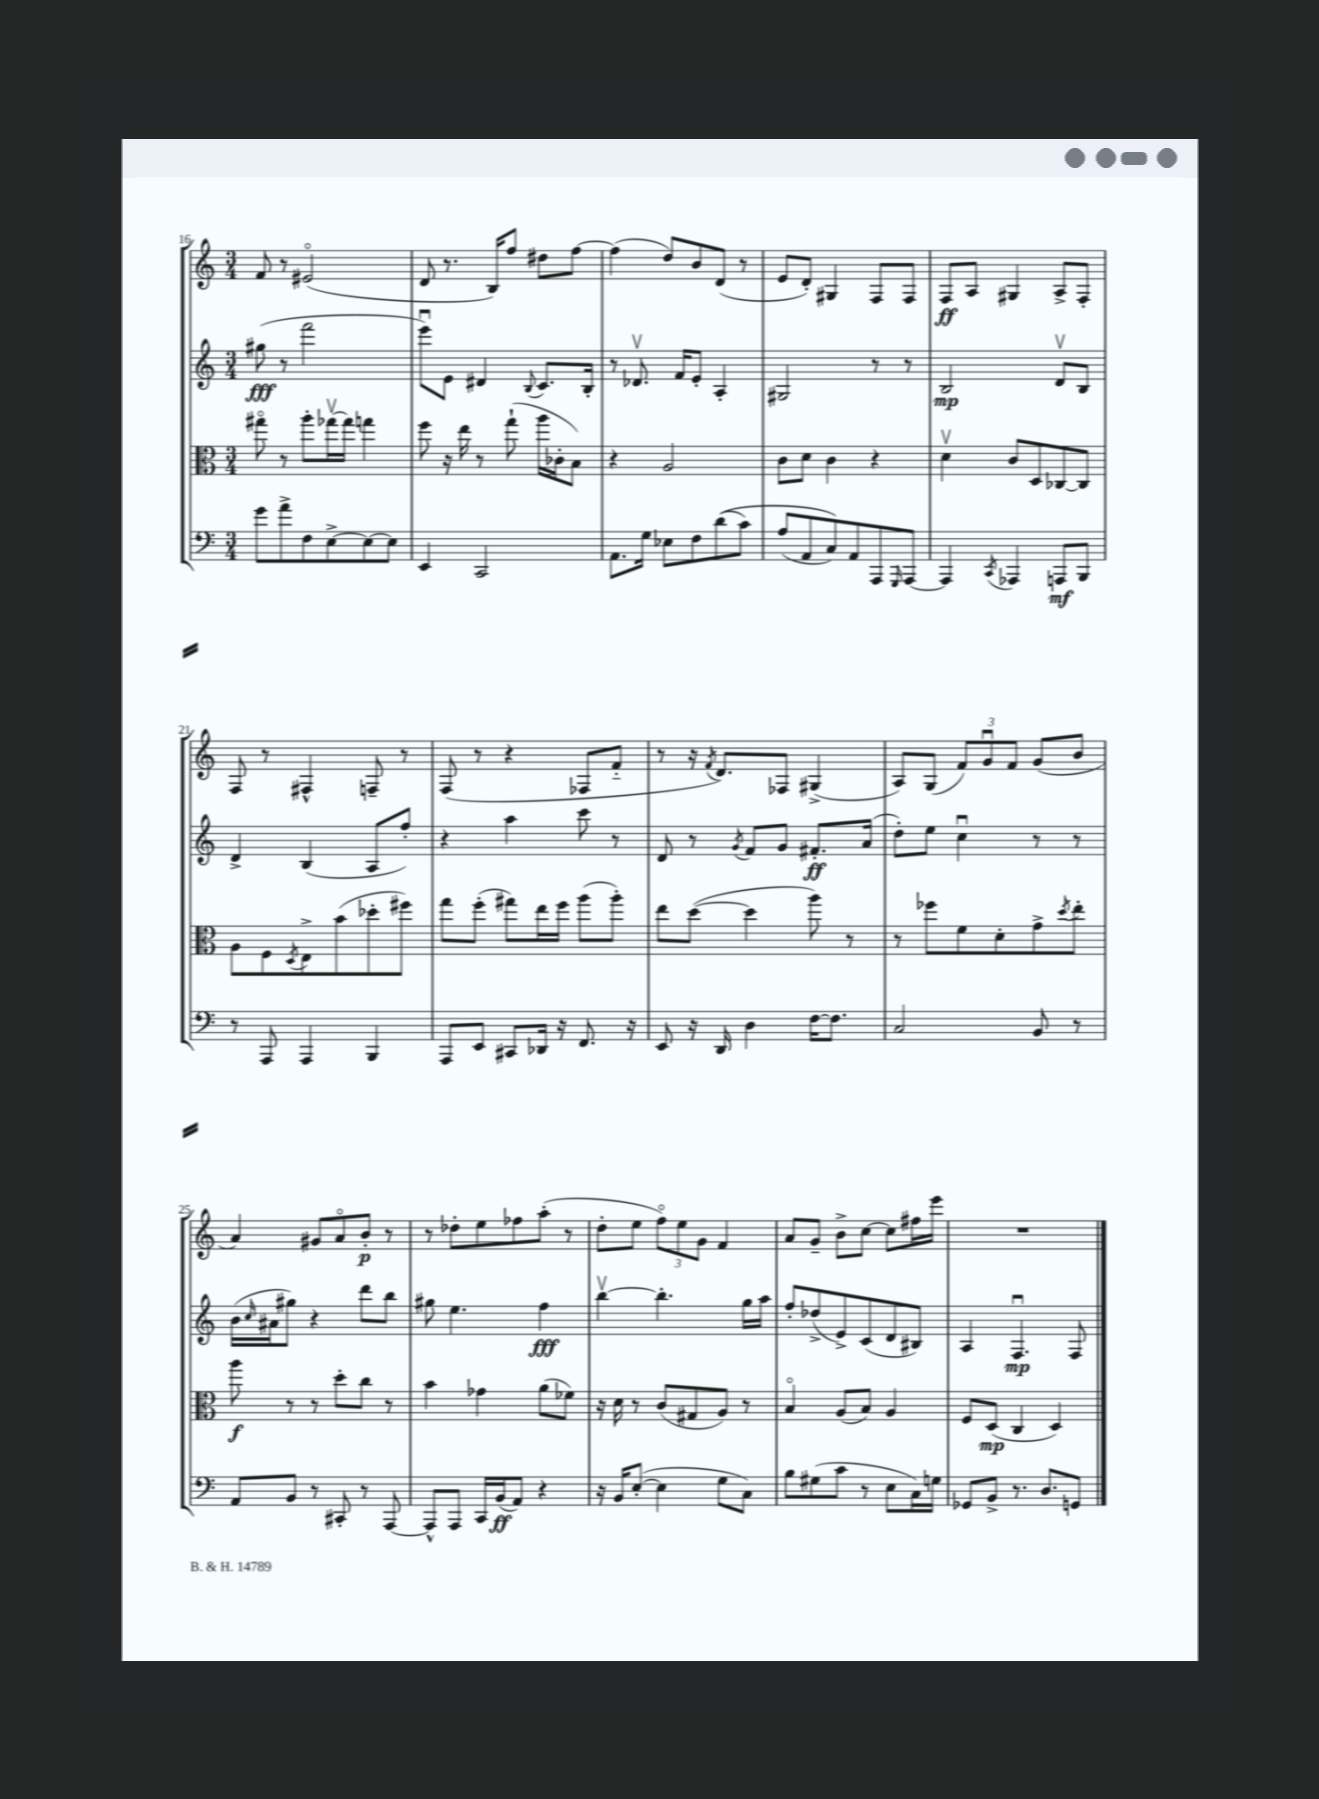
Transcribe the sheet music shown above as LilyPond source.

<<
\new StaffGroup <<
\new Staff = "s0" {
    \clef treble \key c \major \numericTimeSignature \time 3/4
    f'8 r8 eis'2\flageolet( |
    d'8 r8. b16) f''8 dis''8 f''8~ |
    f''4( d''8) b'8 d'8( r8 |
    e'8 d'8-.) gis4 f8 f8 |
    f8\ff a8 gis4 a8-> f8-. |
    f8 r8 fis4-^ f8-- r8 |
    f8( r8 r4 fes8 f'8-_ |
    r8 r16 \acciaccatura { f'8 } d'8.) fes8 gis4->( |
    a8) g8( \tuplet 3/2 { f'8) g'8\downbow f'8 } g'8( b'8 |
    a'4) gis'8 a'8\flageolet b'8-.\p r8 |
    r8 des''8-. e''8 fes''8 a''8-.( r8 |
    d''8-. e''8 \tuplet 3/2 { f''8\flageolet) e''8 g'8 } f'4 |
    a'8 g'8-- b'8-> c''8~ c''8 fis''16 e'''16 |
    R2. \bar "|." |
}
\new Staff = "s1" {
    \clef treble \key c \major \numericTimeSignature \time 3/4
    gis''8\fff( r8 f'''2 |
    e'''8\downbow) e'8 dis'4 \appoggiatura { b8 } c'8. b16-. |
    r8 des'8.\upbow f'16 e'8-. a4-. |
    gis2 r8 r8 |
    b2\mp d'8\upbow b8 |
    d'4-> b4( a8 f''8-.) |
    r4 a''4 c'''8 r8 |
    d'8 r8 \acciaccatura { g'8 } f'8 g'8 fis'8.-.\ff a'16( |
    d''8-.) e''8 c''4\downbow r8 r8 |
    b'16( \grace { c''16 } ais'16 gis''8) r4 d'''8 b''8 |
    gis''8 e''4. f''4\fff |
    b''4~\upbow b''4.-. g''16 a''16 |
    f''8-. des''8->( e'8->) c'8( d'8 bis8) |
    a4 f4.\downbow\mp f8 \bar "|." |
}
\new Staff = "s2" {
    \clef alto \key c \major \numericTimeSignature \time 3/4
    gis''8\flageolet r8 a''8-. ges''16~\upbow ges''16 g''4 |
    f''8 r16 e''16 r8 g''8-!( a''16 ces'16-. b8) |
    r4 a2 |
    c'8 d'8 c'4 r4 |
    d'4\upbow c'8 d8 ces8~ ces8 |
    a8 f8 \acciaccatura { d8 } e8-> b'8( des''8-. fis''8) |
    g''8 f''8-.( gis''8) e''16 f''16 a''8( a''8-.) |
    e''8 d''8~( d''4 a''8) r8 |
    r8 fes''8 f'8 d'8-. g'8-> \acciaccatura { d''8 } e''8-. |
    a''8\f r8 r8 d''8-. c''8 r8 |
    b'4 ges'4 a'8( fes'8) |
    r16 d'16 r8 c'8( gis8 a8) r8 |
    b4\flageolet a8( b8) a4 |
    f8 d8\mp( c4 d4) \bar "|." |
}
\new Staff = "s3" {
    \clef bass \key c \major \numericTimeSignature \time 3/4
    g'8 a'8-> f8 e8~-> e8~ e8 |
    e,4 c,2 |
    a,8. g16 ees8 f8 d'8(\( c'8) |
    a8( a,8 c8)\) a,8 a,,8 \grace { g,,16 } a,,8~ |
    a,,4 \acciaccatura { c,8 } aes,,4 a,,8\mf b,,8 |
    r8 a,,8 a,,4 b,,4 |
    a,,8 e,8 cis,8 des,16 r16 f,8. r16 |
    e,8 r16 d,16 d4 f16~ f8. |
    c2 b,8 r8 |
    a,8 b,8 r8 cis,8-. r8 a,,8~ |
    a,,8-^ a,,8 c,16 b,16\ff( a,8) r4 |
    r16 b,16 e8~-.( e4 g8 c8) |
    b8 gis8( c'8 r8 e8 c16) g16 |
    ges,8 b,8-> r8. d8. g,8 \bar "|." |
}
>>
>>
\layout { \context { \Score currentBarNumber = #16 } }
